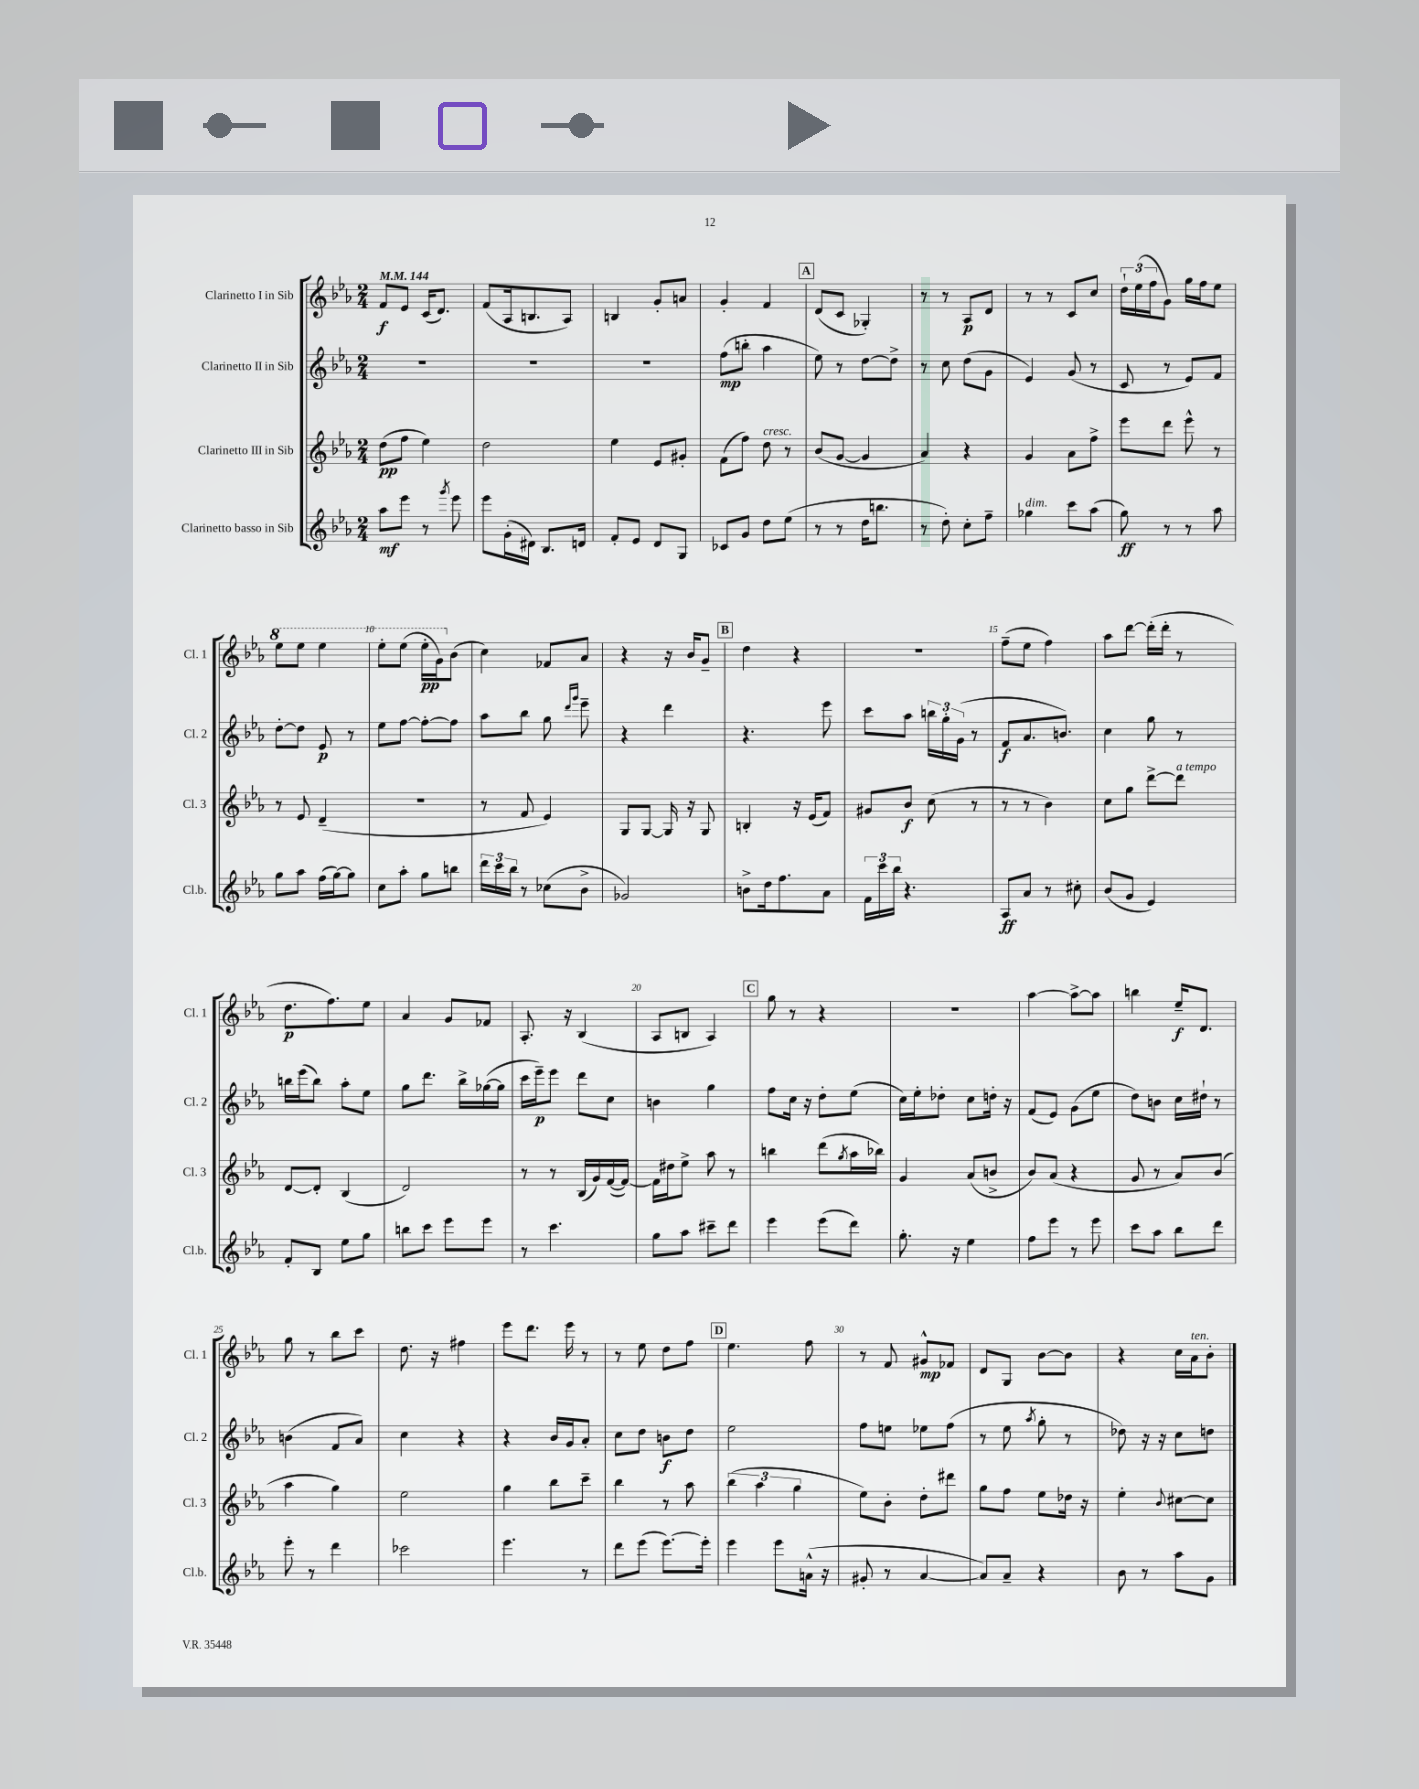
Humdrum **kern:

**kern	**kern	**kern	**kern
*staff4	*staff3	*staff2	*staff1
*clefG2	*clefG2	*clefG2	*clefG2
*k[b-e-a-]	*k[b-e-a-]	*k[b-e-a-]	*k[b-e-a-]
*M2/4	*M2/4	*M2/4	*M2/4
*MM144	*MM144	*MM144	*MM144
8aa-\L	(8dd\L	2r	8f/L
8eee-\J	8ff\J	.	8e-/J
8r	4ee-\)	.	(16c/LK
.	.	.	8.d/J)
8qggg/	.	.	.
8eee-\	.	.	.
=	=	=	=
8eee-\L	2dd\	2r	(8f/L
(16g'\L	.	.	16A-/k
16d#\JJ)	.	.	8.B/
8.B-/L	.	.	.
.	.	.	8A-/J)
16d/Jk	.	.	.
=	=	=	=
8f'/L	4ee-\	2r	4B/
8e-/J	.	.	.
8d/L	8e-/L	.	8g'/L
8G/J	8g#'/J	.	8a/J
=	=	=	=
8c-/L	(8f\L	(8ff\L	4g'/
8g/J	8ff\J)	8bb'\J	.
8dd\L	8dd\	4aa-\	4f/
(8ee-\J	8r	.	.
=	=	=	=
8r	(8b-/L	8ee-\)	(8d/L
8r	[8g/J	8r	8c/J
16dd\LK	4g/]	[8dd\L	4G-'/)
8.bb\J	.	.	.
.	.	8dd^\]J	.
=	=	=	=
8r	4a-/)	8r	8r
8dd'\)	.	8cc\	8r
8cc'\L	4r	(8dd\L	8A-/L
8ff~\J	.	8g\J	8d/J
=	=	=	=
4gg-\	4g/	4e-/)	8r
.	.	.	8r
8ccc\L	8a-\L	(8g/	8c/L
(8aa-\J	8ff^\J	8r	8cc/J
=	=	=	=
8gg\)	8eee-\L	8c/	24dd`\LL
.	.	.	(24ee-\
.	.	.	24ff\J
8r	8ddd\J	8r	8g\J)
8r	8eee-^^\	8e-/L)	16gg\LL
.	.	.	16ff\J
8aa-\	8r	8f/J	8ee-\J
=	=	=	=
8gg\L	8r	[8dd'\L	8eee-\L
8aa-\J	8e-/	8dd\]J	8eee-\J
(16ff\LL	(4d~/	8e-/	4eee-\
[16gg\J)	.	.	.
8gg\]J	.	8r	.
=	=	=	=
8cc\L	2r	8ee-\L	8eee-'\L
8aa-'\J	.	[8ff\J	(8eee-\J
8gg\L	.	8ff'\_L	16eee-'\LL
.	.	.	16gg\J)
8bb\J	.	8ff\]J	(8b-\J
=	=	=	=
24ddd\LL	8r	8aa-\L	4cc\)
24ccc\	.	.	.
24bb-\JJ	.	.	.
8r	8f/	8bb-\J	.
(8cc-\L	4e-/)	8gg\	8f-/L
.	.	16qqddd/LL	.
.	.	16qqggg/JJ	.
8b-^\J	.	8eee-~\	8a-/J
=	=	=	=
2g-/)	8G/L	4r	4r
.	[8G/J	.	.
.	16G/]	4ddd\	16r
.	16r	.	16b-/LK
.	8G/	.	8g~/J
=	=	=	=
8b^\L	4B'/	4.r	4dd\
16dd\k	.	.	.
8.ff\	.	.	.
.	16r	.	4r
.	(16e-/LK	.	.
8a-\J	8f/J)	8eee-\	.
=	=	=	=
24f\LL	8g#/L	8ccc\L	2r
24ccc\	.	.	.
24bb-\JJ	.	.	.
4.r	8b-/J	8aa-\J	.
.	(8cc\	24bb\LL	.
.	.	24gg'\	.
.	.	(24g\JJ	.
.	8r	8r	.
=	=	=	=
8A-/L	8r	8f/L	(8ff~\L
8a-/J	8r	8.a-/	8ee-\J
8r	4b-\)	.	4ff\)
.	.	8.b/J)	.
8cc#'\	.	.	.
=	=	=	=
(8b-/L	8cc\L	4cc\	8aa-\L
8g/J	8gg\J	.	[8ddd\J
4e-/)	[8ddd^\L	8gg\	(16ddd'\]LL
.	.	.	16ddd'\JJ
.	8ddd\]J	8r	8r
=	=	=	=
8f'/L	[8d/L	16bb\LL	8.dd\L
.	.	(16eee-\J	.
8B-/J	8d'/]J	8bb\J)	.
.	.	.	8.ff\)
8ee-\L	(4B-/	8aa-'\L	.
8gg\J	.	8ee-\J	8ee-\J
=	=	=	=
8bb\L	2d/)	8gg\L	4a-/
8ccc\J	.	8.ddd\J	.
8eee-\L	.	.	8g/L
.	.	16bb-^\LL	.
8eee-\J	.	([16gg-\	8f-/J
.	.	16gg-\]JJ	.
=	=	=	=
8r	8r	16ccc\LL	8.A-'/
.	.	16eee-~\J)	.
4.ccc\	8r	8eee-\J	.
.	.	.	16r
.	(16B-/LL	8ddd\L	(4B-/
.	16g/)	.	.
.	([16f/	8cc\J	.
.	16f/_JJ)	.	.
=	=	=	=
8gg\L	16f\]LL	4b\	8A-/L
.	16dd#\J	.	.
8aa-\J	8ee-^\J	.	8B/J
8ccc#~\L	8aa-\	4gg\	4A-/)
8ddd\J	8r	.	.
=	=	=	=
4eee-\	4bb\	8ff\L	8gg\
.	.	16cc\Jk	8r
.	.	16r	.
(8eee-\L	(8ddd\L	8dd'\L	4r
.	8qgg/	.	.
8ddd\J)	16aa-\L	(8ee-\J	.
.	16bb-\JJ)	.	.
=	=	=	=
8.gg'\	4g/	16cc\LL)	2r
.	.	16ee-'\J	.
.	.	8dd-'\J	.
16r	.	.	.
4ee-\	(8a-/L	8cc\L	.
.	8b^/J	16dd'\Jk	.
.	.	16r	.
=	=	=	=
8ff\L	8b-/L)	(8f/L	[4aa-\
8eee-\J	(8a-/J	8e-/J)	.
8r	4r	(8g\L	8aa-^\_L
8eee-\	.	8ee-\J	8aa-\]J
=	=	=	=
8ccc\L	8g/	8dd\L)	4bb\
8aa-\J	8r	8b\J	.
8bb-\L	8a-/L)	16cc\LL	16ee-~/LK
.	.	16dd#`\JJ	8.d/J
8ddd\J	(8b-/J	8r	.
=	=	=	=
8eee-'\	4aa-\	(4b\	8gg\
8r	.	.	8r
4ddd\	4gg\)	8f/L	8bb-\L
.	.	8a-/J)	8ccc\J
=	=	=	=
2ccc-\	2ee-\	4cc\	8.dd\
.	.	.	16r
.	.	4r	4ff#\
=	=	=	=
4.eee-\	4gg\	4r	8eee-\L
.	.	.	8.ddd\J
.	8bb-\L	16b-/LL	.
.	.	16g/J	16eee-\
8r	8ccc~\J	8a-'/J	8r
=	=	=	=
8ddd\L	4bb-\	8cc\L	8r
(8eee-\J	.	8dd\J	8ee-\
[8.eee-\L)	8r	8b\L	8dd\L
.	8aa-\	8dd\J	8ff\J
16eee-'\]Jk	.	.	.
=	=	=	=
4eee-\	(6bb-\	2ee-\	4.ee-\
.	6aa-\	.	.
8eee-\L	.	.	.
.	6gg\	.	.
(16a^^\Jk	.	.	8ff\
16r	.	.	.
=	=	=	=
8g#'/	8ee-\L)	8ff\L	8r
8r	8b-'\J	8ee\J	8f/
[4a-/	8dd'\L	8ee-\L	8g#^^/L
.	8ddd#\J	(8ff\J	8f-/J
=	=	=	=
8a-/]L)	8gg\L	8r	8d/L
8a-~/J	8ff\J	8ee-\	8G/J
.	.	8qaa-/	.
4r	8ee-\L	8gg'\	[8b-\L
.	16dd-\Jk	8r	8b-\]J
.	16r	.	.
=	=	=	=
8b-\	4ee-'\	8dd-\)	4r
8r	.	16r	.
.	.	16r	.
.	8qqb-/	.	.
8aa-\L	[8cc#\L	8cc\L	16cc\LL
.	.	.	16a-\J
8g\J	8cc#\]J	8dd\J	8b-'\J
==	==	==	==
*-	*-	*-	*-
